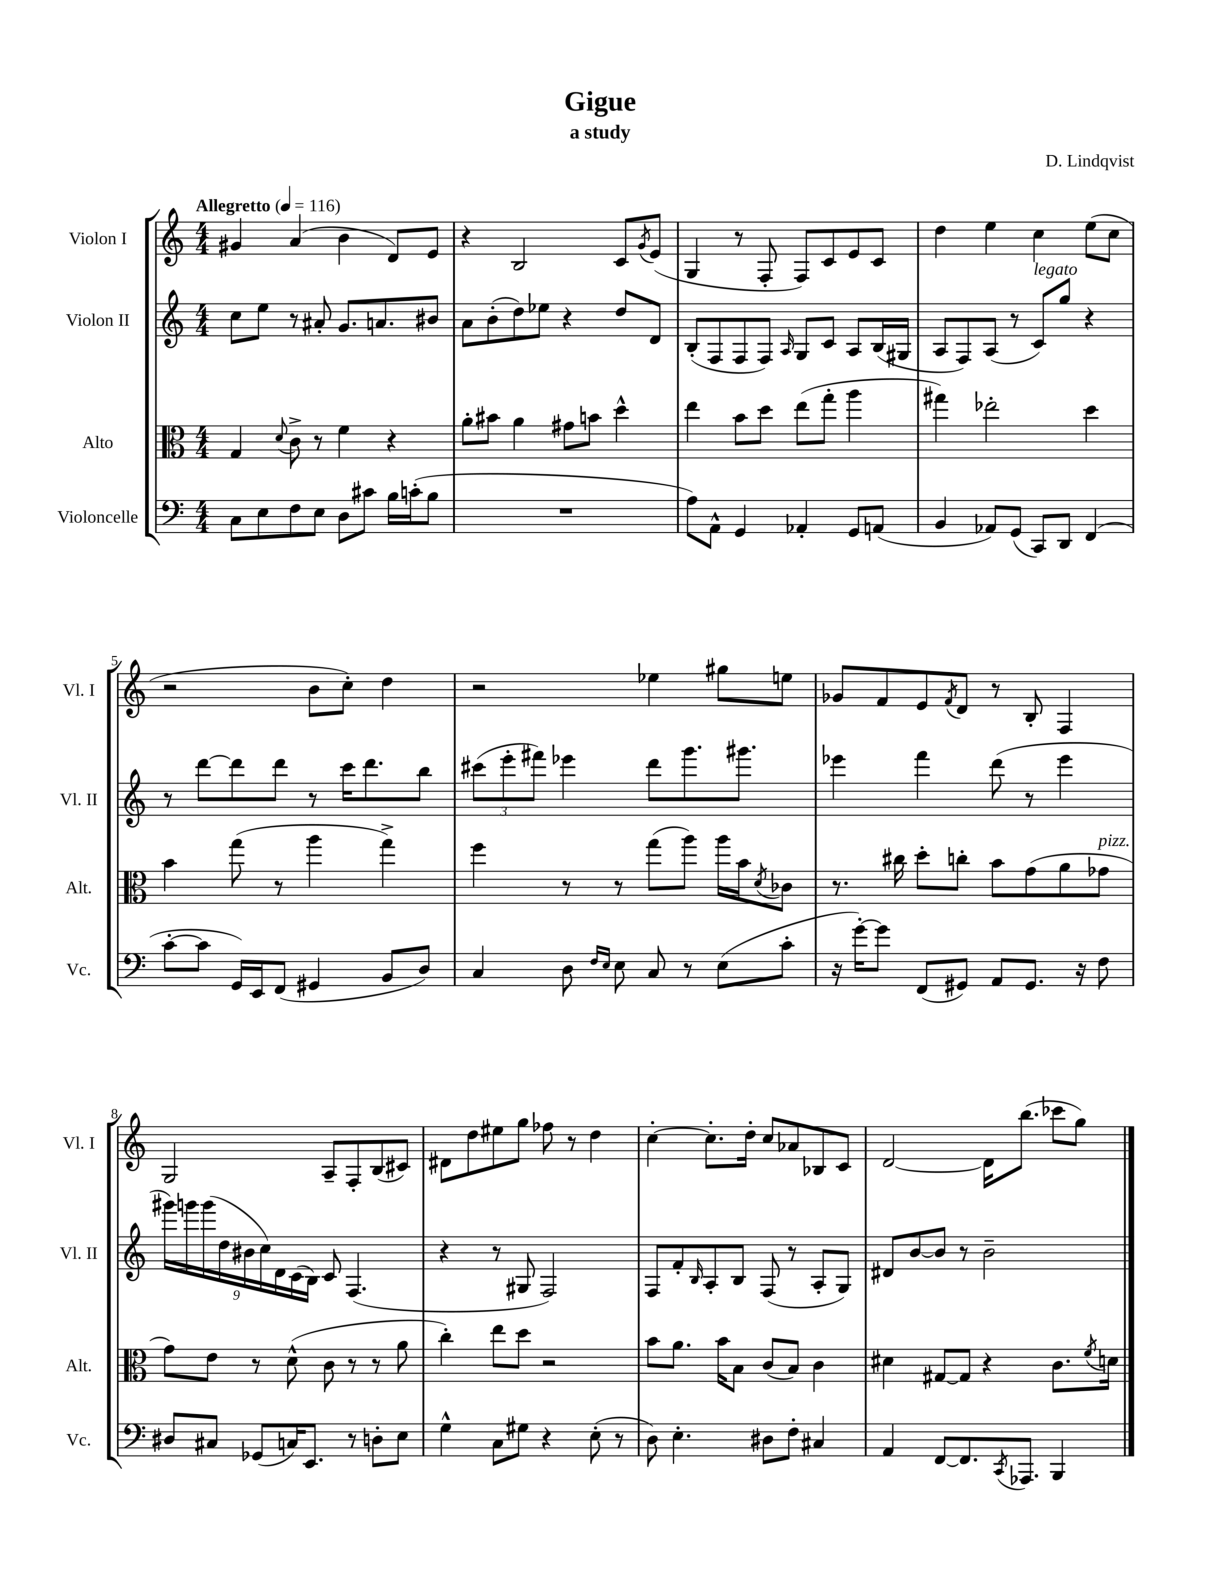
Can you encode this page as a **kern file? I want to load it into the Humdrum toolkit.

**kern	**kern	**kern	**kern
*part4	*part3	*part2	*part1
*staff4	*staff3	*staff2	*staff1
*I"Violoncelle	*I"Alto	*I"Violon II	*I"Violon I
*I'Vc.	*I'Alt.	*I'Vl. II	*I'Vl. I
*clefF4	*clefC3	*clefG2	*clefG2
*k[]	*k[]	*k[]	*k[]
*M4/4	*M4/4	*M4/4	*M4/4
*MM116	*MM116	*MM116	*MM116
=1	=1	=1	=1
!	!	!	!LO:TX:a:B:t=Allegretto
8C\L	4G/	8cc\L	4g#X/
8E\	.	8ee\J	.
.	8qqd/	.	.
8F\	8c^\	8r	(4a/
8E\J	8r	8a#X'/	.
8D\L	4f\	8.g/L	4b\
8c#X\J	.	.	.
.	.	8.an/	.
16B\LL	4r	.	8d/L)
(16cn'\J	.	.	.
8B\J	.	8b#X/J	8e/J
=2	=2	=2	=2
1r	8a'\L	8a\L	4r
.	8b#X\J	(8b'\	.
.	4a\	8dd\)	2B/
.	.	8ee-X\J	.
.	8g#X\L	4r	.
.	8bn\J	.	.
.	4dd^^\	8dd/L	8c/L
.	.	.	8qg/
.	.	8d/J	(8e/J
=3	=3	=3	=3
8A\L)	4ee\	(8B'/L	4G/
8AA^^\J	.	8F/	.
4GG/	8b\L	8F/	8r
.	8dd\J	8F/J)	8F'/
.	.	16qqA/	.
4AA-X'/	(8ee\L	8G/L	8F/L)
.	8gg'\J	8c/J	8c/
8GG/L	4aa\	8A/L	8e/
(8AAn/J	.	(16B/L	8c/J
.	.	16G#X/JJ	.
=4	=4	=4	=4
4BB/	4gg#X\)	8A/L	4dd\
.	.	8F/)	.
8AA-X/L)	2ee-X'\	(8A/J	4ee\
(8GG/J	.	8r	.
!	!	!LO:TX:a:i:t=legato	!
8CC/L)	.	8c/L)	4cc\
8DD/J	.	8gg/J	.
(4FF/	4dd\	4r	(8ee\L
.	.	.	8cc\J
!!LO:LB:g=z
=5	=5	=5	=5
[8c'\L	4b\	8r	2r
8c\J]	.	[8ddd\L	.
16GG/LL)	(8gg\	8ddd\]	.
16EE/J	.	.	.
(8FF/J	8r	8ddd\J	.
4GG#X/	4aa\	8r	8b\L
.	.	16ccc\KL	8cc'\J)
.	.	8.ddd\	.
8BB/L	4gg^\)	.	4dd\
8D/J)	.	8bb\J	.
=6	=6	=6	=6
4C/	4ff\	(12ccc#X\L	2r
.	.	12eee'\	.
.	.	12fff#X\J)	.
8D\	8r	4eee-X\	.
16qqF/LL	.	.	.
16qqE/JJ	.	.	.
8E\	8r	.	.
8C/	(8gg\L	8ddd\L	4ee-X\
8r	8aa\J)	8.ggg\	.
(8E\L	16aa\LL	.	8gg#X\L
.	16b\J	8.ggg#X\J	.
.	8qd/	.	.
8c'\J	8c-X\J	.	8een\J
=7	=7	=7	=7
16r	8.r	4eee-X\	8g-X/L
[16g'\KL)	.	.	.
8g\J]	.	.	8f/
.	16cc#X\	.	.
(8FF/L	8dd'\L	4fff\	8e/
.	.	.	8qf/
8GG#X/J)	8ccn'\J	.	8d/J
8AA/L	8b\L	(8ddd\	8r
8.GG#/J	(8g\	8r	8B'/
.	8a\	4eee-\	4F/
16r	.	.	.
!	!LO:TX:a:i:t=pizz.	!	!
8F\	8g-X\J	.	.
!!LO:LB:g=z
=8	=8	=8	=8
8D#X/L	8g\L)	18ggg#X\LL)	2G/
.	.	18gggn\	.
.	.	(18ggg\	.
8C#X/J	8e\J	.	.
.	.	18dd\	.
.	.	18b#X\	.
(8GG-X/L	8r	.	.
.	.	18cc\)	.
.	.	18d\	.
16Cn/K)	(8d^^\	.	.
.	.	(18c\	.
8.EE/J	.	.	.
.	.	18B\JJ)	.
.	8c\	8c/	8A~/L
8r	8r	(4.F/	8F'/
8Dn'\L	8r	.	(8B/
8E\J	8a\	.	8c#X/J)
=9	=9	=9	=9
4G^^\	4cc'\)	4r	8d#X\L
.	.	.	8dd\
8C\L	8ee\L	8r	8ee#X\
8G#X\J	8dd\J	8G#X/	8gg\J
4r	2r	2F/)	8ff-X\
.	.	.	8r
(8E'\	.	.	4dd\
8r	.	.	.
=10	=10	=10	=10
8D\)	8b\L	8F/L	[4cc'\
4.E'\	8.a\J	8f'/	.
.	.	16qqB/	.
.	.	8A'/	8.cc'\L]
.	16b\KL	.	.
.	8B\J	8B/J	.
.	.	.	16dd'\Jk
8D#X\L	(8c/L	(8F/	8cc/L
8F'\J	8B/J)	8r	8a-X/
4C#X/	4c\	8A'/L	8B-X/
.	.	8G/J)	8c/J
=11	=11	=11	=11
4AA/	4d#X\	8d#X/L	[2d/
.	.	[8b/	.
[8FF/L	[8G#X/L	8b/J]	.
8.FF/]	8G#/J]	8r	.
.	4r	2b~\	16d\KL]
8qCC/	.	.	.
8.AAA-X/J	.	.	(8.bb\J
4BBB/	8.c\L	.	8ccc-X\L
.	.	.	8gg\J)
.	8qf/	.	.
.	16dn\Jk	.	.
==	==	==	==
*-	*-	*-	*-
